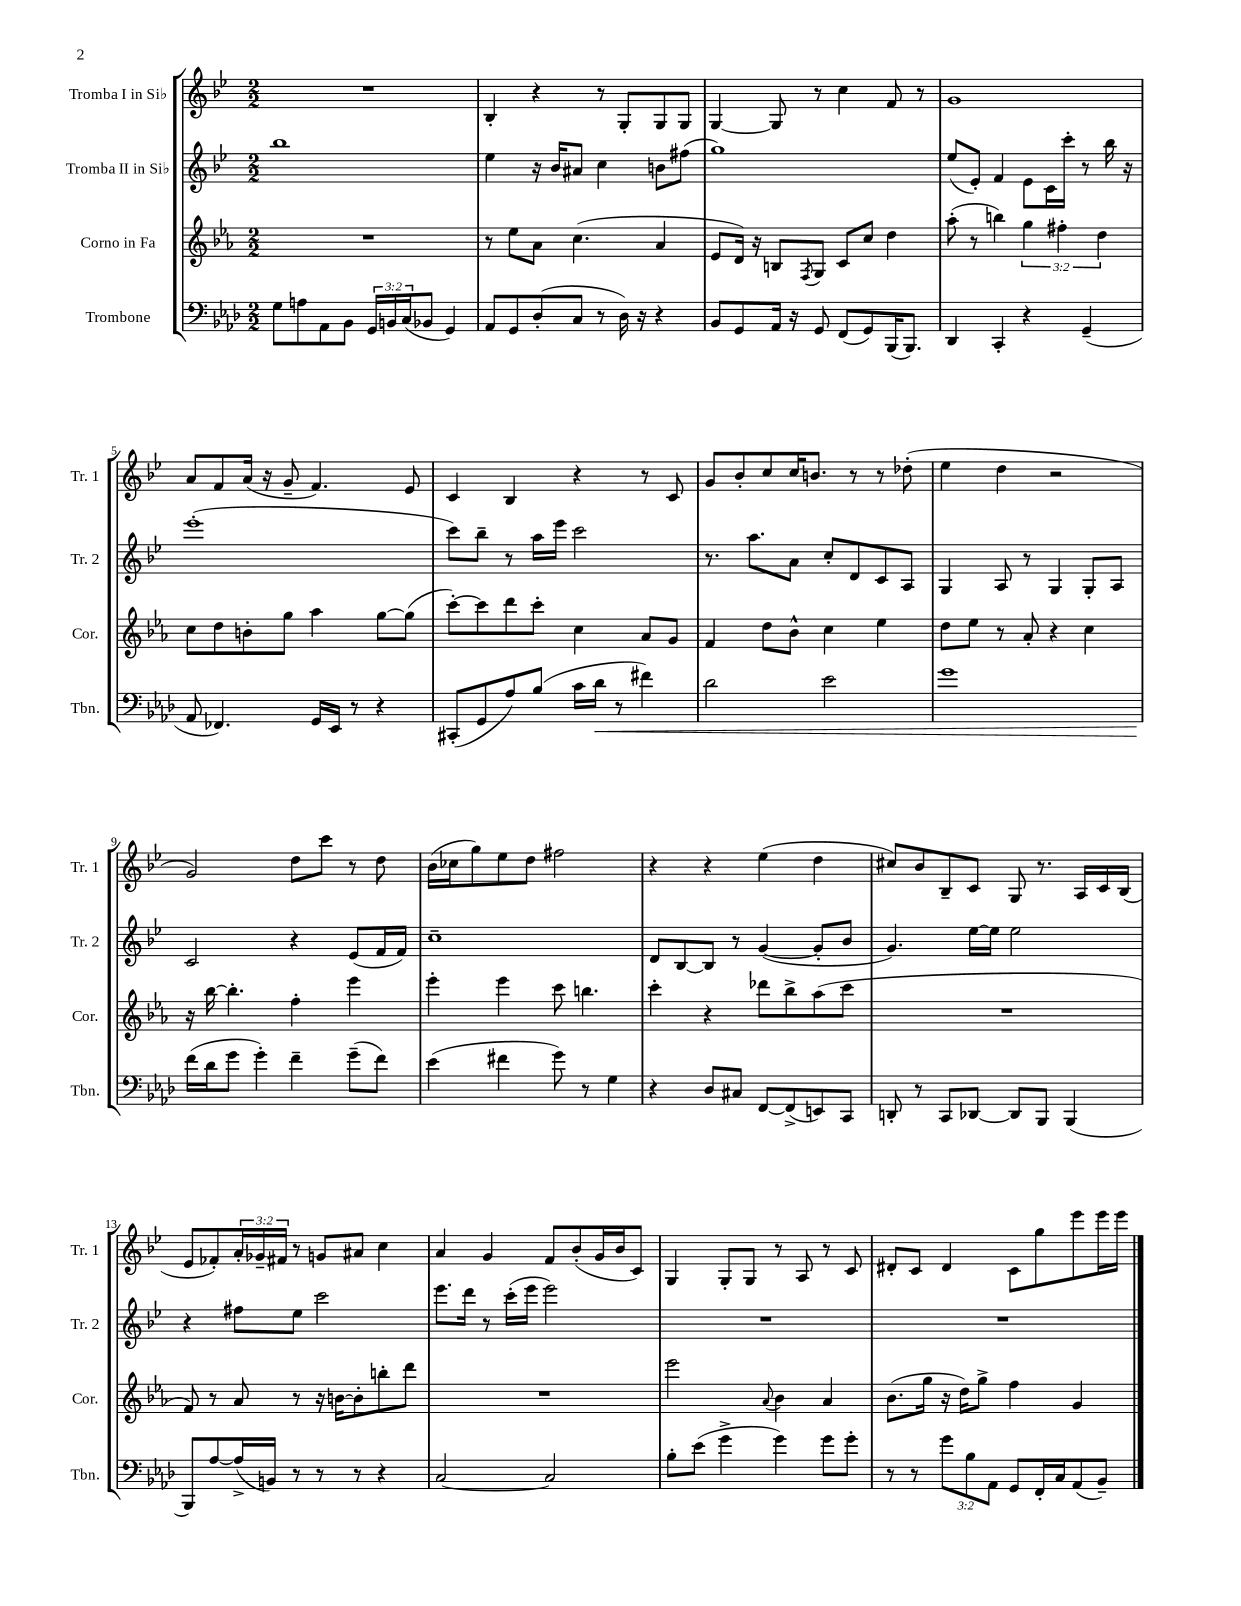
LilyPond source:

<<
\new StaffGroup <<
\new Staff = "s0" \with { instrumentName = "Tromba I in Sib" shortInstrumentName = "Tr. 1" } {
    \clef treble \key bes \major \numericTimeSignature \time 2/2 \override Staff.TupletNumber.text = #tuplet-number::calc-fraction-text
    R1 |
    bes4-. r4 r8 g8-. g8 g8 |
    g4~ g8 r8 c''4 f'8 r8 |
    g'1 |
    a'8 f'8 a'16( r16 g'8-- f'4.) ees'8 |
    c'4 bes4 r4 r8 c'8 |
    g'8 bes'8-. c''8 c''16 b'8. r8 r8 des''8-.( |
    ees''4 d''4 r2 |
    g'2) d''8 c'''8 r8 d''8 |
    bes'16( ces''16 g''8) ees''8 d''8 fis''2 |
    r4 r4 ees''4( d''4 |
    cis''8) bes'8 bes8-- c'8 g8 r8. a16 c'16 bes16( |
    ees'8 fes'8-.) \tuplet 3/2 { a'16-. ges'16-- fis'16 } r8 g'8 ais'8 c''4 |
    a'4 g'4 f'8 bes'8-.( g'16 bes'16 c'8) |
    g4 g8-. g8 r8 a8 r8 c'8 |
    dis'8-. c'8 dis'4 c'8 g''8 ees'''8 ees'''16 ees'''16 \bar "|." |
}
\new Staff = "s1" \with { instrumentName = "Tromba II in Sib" shortInstrumentName = "Tr. 2" } {
    \clef treble \key bes \major \numericTimeSignature \time 2/2
    bes''1 |
    ees''4 r16 bes'16 ais'8 c''4 b'8 fis''8( |
    g''1) |
    ees''8( ees'8-.) f'4 ees'8 c'16 c'''16-. r8 bes''16 r16 |
    ees'''1-.( |
    c'''8) bes''8-- r8 a''16 ees'''16 c'''2 |
    r8. a''8. a'8 c''8-. d'8 c'8 a8 |
    g4 a8 r8 g4 g8-. a8 |
    c'2 r4 ees'8( f'16 f'16) |
    c''1-- |
    d'8 bes8~ bes8 r8 g'4~( g'8-. bes'8 |
    g'4.) ees''16~ ees''16 ees''2 |
    r4 fis''8 ees''8 c'''2 |
    ees'''8. d'''16 r8 c'''16-.( ees'''16 ees'''2) |
    R1 |
    R1 \bar "|." |
}
\new Staff = "s2" \with { instrumentName = "Corno in Fa" shortInstrumentName = "Cor." } {
    \clef treble \key ees \major \numericTimeSignature \time 2/2 \override Staff.TupletNumber.text = #tuplet-number::calc-fraction-text
    R1 |
    r8 ees''8 aes'8 c''4.( aes'4 |
    ees'8 d'16) r16 b8 \acciaccatura { f8 } g8 c'8 c''8 d''4 |
    aes''8-.( r8 b''4) \tuplet 3/2 { g''4 fis''4-. d''4 } |
    c''8 d''8 b'8-. g''8 aes''4 g''8~ g''8( |
    c'''8~-.) c'''8 d'''8 c'''8-. c''4 aes'8 g'8 |
    f'4 d''8 bes'8-^ c''4 ees''4 |
    d''8 ees''8 r8 aes'8-. r4 c''4 |
    r16 bes''16~ bes''4.-. f''4-. ees'''4 |
    ees'''4-. ees'''4 c'''8 b''4. |
    c'''4-. r4 des'''8 bes''8-> aes''8( c'''8 |
    R1 |
    f'8) r8 aes'8 r8 r16 b'16~ b'8-. b''8-. d'''8 |
    R1 |
    ees'''2 \appoggiatura { aes'8 } bes'4 aes'4 |
    bes'8.( g''16 r16 d''16) g''8-> f''4 g'4 \bar "|." |
}
\new Staff = "s3" \with { instrumentName = "Trombone" shortInstrumentName = "Tbn." } {
    \clef bass \key aes \major \numericTimeSignature \time 2/2 \override Staff.TupletNumber.text = #tuplet-number::calc-fraction-text
    g8 a8 aes,8 bes,8 \tuplet 3/2 { g,16 b,16 c16( } bes,8 g,4) |
    aes,8 g,8 des8-.( c8 r8 des16) r16 r4 |
    bes,8 g,8 aes,16 r16 g,8 f,8( g,8) bes,,16( bes,,8.) |
    des,4 c,4-. r4 g,4--( |
    aes,8 fes,4.) g,16 ees,16 r8 r4 |
    cis,8-.( g,8 aes8) bes8( c'16 des'16\< r8 fis'4) |
    des'2 ees'2 |
    g'1 |
    f'16\!( des'16 g'8 g'4-.) f'4-- g'8--( f'8) |
    ees'4( fis'4 g'8) r8 g4 |
    r4 des8 cis8 f,8~ f,8->( e,8) c,8 |
    d,8-. r8 c,8 des,8~ des,8 bes,,8 bes,,4( |
    bes,,8) aes8~ aes16->( b,16) r8 r8 r8 r4 |
    c2~ c2 |
    bes8-. ees'8( g'4-> g'4) g'8 g'8-. |
    r8 r8 \tuplet 3/2 { g'8 bes8 aes,8 } g,8 f,16-. c16 aes,8( bes,8--) \bar "|." |
}
>>
>>
